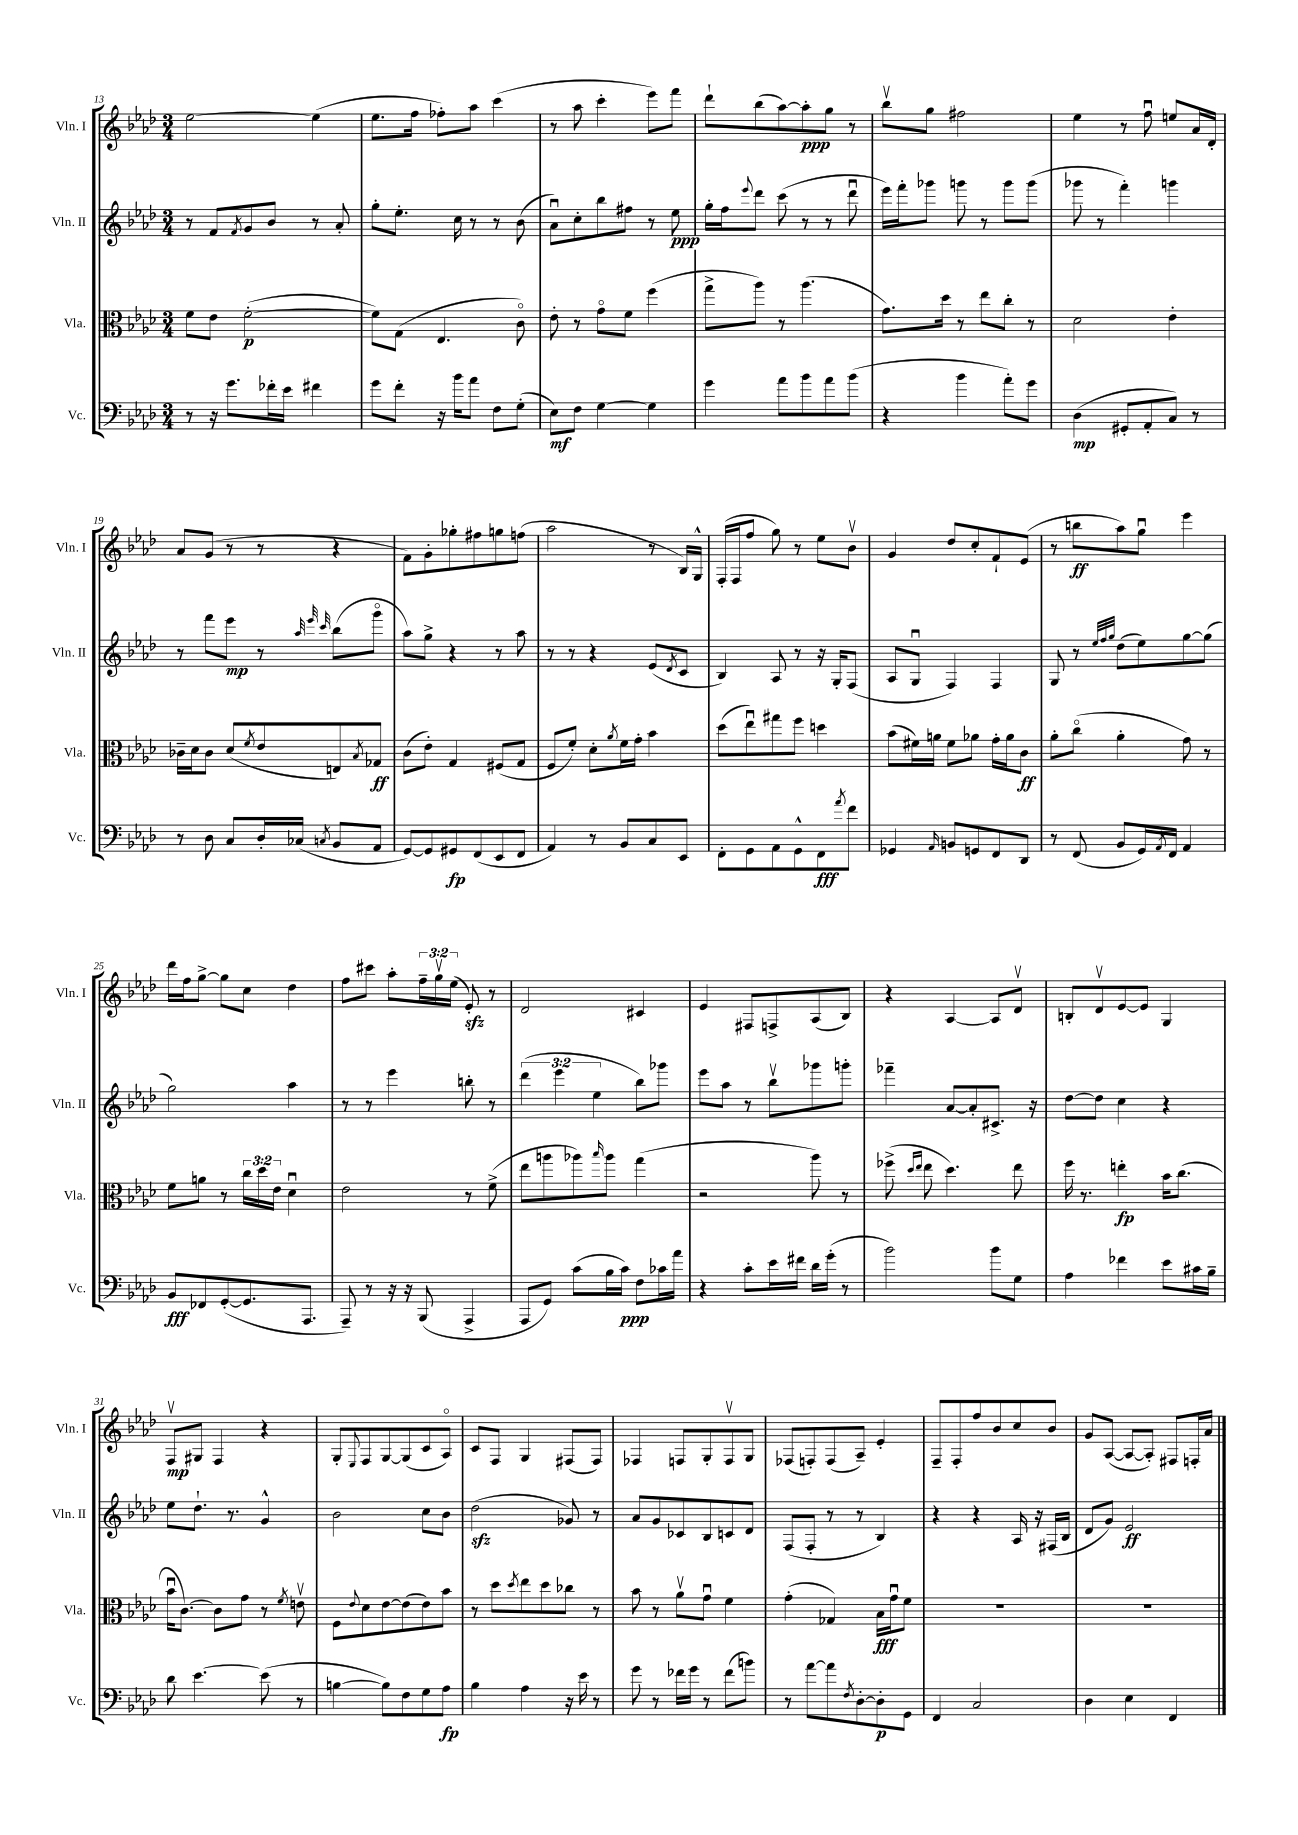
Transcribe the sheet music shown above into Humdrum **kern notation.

**kern	**kern	**kern	**kern
*staff4	*staff3	*staff2	*staff1
*clefF4	*clefC3	*clefG2	*clefG2
*k[b-e-a-d-]	*k[b-e-a-d-]	*k[b-e-a-d-]	*k[b-e-a-d-]
*M3/4	*M3/4	*M3/4	*M3/4
8r	8f	8r	[2ee-
16r	8e-	8f	.
8.g	.	.	.
.	.	8qf	.
.	([2f'	8g	.
16f-'	.	8b-	.
16e-	.	.	.
4f#	.	8r	(4ee-]
.	.	8a-'	.
=	=	=	=
8g	8f])	8gg'	8.ee-
8f'	(8G	8.ee-'	.
.	.	.	16ff
16r	4.E-	.	8ff-')
16b-	.	16cc	.
8a-	.	8r	8aa-
8F	.	8r	(4ccc
(8G'	8co)	(8b-	.
=	=	=	=
8E-)	8e-'	8a-u)	8r
8F	8r	8cc'	8aa-
[4G	8go	8bb-	4ccc'
.	8f	8ff#	.
4G]	(4ff	8r	8eee-)
.	.	8ee-	8fff
=	=	=	=
4g	8gg^	16gg'	8ddd-`
.	.	16ff	.
.	.	8qqeee-	.
.	8aa-)	8ddd-	(8bb-
8a-	8r	(8ccc	[8aa-)
8b-	(4.aa-	8r	8aa-']
8a-	.	8r	8gg
(8b-	.	8ddd-u	8r
=	=	=	=
4r	8.g)	16eee-)	8bb-v
.	.	16fff'	.
.	.	8ggg-	8gg
.	16dd-	.	.
4b-	8r	8ggg	2ff#
.	8ee-	8r	.
8a-')	8cc'	8ggg	.
8g	8r	(8ggg	.
=	=	=	=
(4D-	2d-	8ggg-	4ee-
.	.	8r	.
8GG#'	.	4fff')	8r
8AA-'	.	.	8ffu
8C)	4e-'	4ggg	8ee
8r	.	.	16a-
.	.	.	16d-'
=	=	=	=
8r	16c-~	8r	8a-
.	16d-	.	.
8D-	8c-	8fff	(8g
8C	(8d-	8eee-	8r
.	8qf	.	.
16D-'	8e-	8r	8r
(16C-	.	.	.
.	.	32qqaa-	.
.	.	32qqeee-	.
8qC	.	32qqccc	.
8BB-	8E)	(8bb-	4r
.	8qB-	.	.
8AA-	8G-	8gggo	.
=	=	=	=
[8GG)	(8c	8aa-)	8f)
8GG]	8e-')	8gg^	8g'
8GG#	4G	4r	8gg-'
(8FF	.	.	8ff#
8EE-	(8F#	8r	8gg
8FF	8G	8aa-	(8ff
=	=	=	=
4AA-)	8F	8r	2aa-
.	8f')	8r	.
8r	8d-'	4r	.
.	8qa-	.	.
8BB-	16f	.	.
.	16g'	.	.
8C	4b-	(8e-	8r
.	.	8qd-	.
8EE-	.	8c	16B-)
.	.	.	16G^^
=	=	=	=
8FF'	(8dd-	4B-)	(16F'
.	.	.	16F
8GG	8ee-u)	.	8ff
8AA-	8gg#	8A-	8gg)
8GG^^	8ff	8r	8r
8FF	4dd	16r	8ee-
.	.	16G'	.
8qa-	.	.	.
8f	.	(8F	8b-v
=	=	=	=
4GG-	(8b-	8A-	4g
.	16f#)	8Gu	.
.	16a	.	.
16qqAA-	.	.	.
8BB	8f#	4F)	8dd-
8GG	8a-	.	8cc'
8FF	16g'	4F	8f`
.	16a-	.	.
8DD-	8c	.	(8e-
=	=	=	=
8r	8a-'	8G	8r
(8FF	(8cco	8r	8bb
.	.	32qqee-	.
.	.	32qqff	.
.	.	32qqgg	.
8BB-	4a-'	(8dd-	8aa-)
16GG)	.	8ee-)	8ggu
8qAA-	.	.	.
16FF	.	.	.
4AA-	8g)	[8gg	4eee-
.	8r	(8gg]	.
=	=	=	=
8BB-	8f	2gg)	16ddd-
.	.	.	16ff
8FF-	8a	.	[8gg^
([8GG'	8r	.	8gg]
8.GG]	24cc	.	8cc
.	24dd-	.	.
.	24e-	.	.
.	4d-u	4aa-	4dd-
8.AAA-	.	.	.
=	=	=	=
8AAA-~)	2e-	8r	8ff
8r	.	8r	8ccc#
16r	.	4eee-	8aa-'
16r	.	.	.
(8BBB-	.	.	24ff~
.	.	.	24ggv
.	.	.	(24ee-
4AAA-^	8r	8bb'	8e-')
.	(8f^	8r	8r
=	=	=	=
8AAA-	8ee-	(6ddd-	2d-
8GG)	8aa	.	.
.	.	6eee-	.
(8c	8aa-)	.	.
.	.	6ee-	.
.	16qqbb-	.	.
16B-	8aa-	.	.
16c)	.	.	.
8F	(4gg	8bb-)	4c#
16c-	.	8ggg-	.
16a-	.	.	.
=	=	=	=
4r	2r	8eee-	4e-
.	.	8aa-	.
8c'	.	8r	8F#
16e-	.	8bb-v	8F^
16f#	.	.	.
16d-	8aa-)	8ggg-	(8A-
(16g'	.	.	.
8r	8r	8ggg'	8B-)
=	=	=	=
2b-)	(8ff-^	4fff-~	4r
.	16qqdd-	.	.
.	16qqee-	.	.
.	8ee-	.	.
.	4.dd-)	[8a-	[4A-
.	.	8a-']	.
8b-	.	8.c#^	8A-]
8G	8ee-	.	8d-v
.	.	16r	.
=	=	=	=
4A-	16ff	[8dd-	8B'
.	8.r	.	.
.	.	8dd-]	8d-v
4f-	4ee'	4cc	[8e-
.	.	.	8e-]
8e-	16b-	4r	4G
.	(8.cc	.	.
16c#	.	.	.
16B-~	.	.	.
=	=	=	=
8d-	16b-u	8ee-	8Fv
.	[8.c)	.	.
[4.e-	.	8.dd-`	8G#
.	8c]	.	4F
.	.	8.r	.
.	8g	.	.
(8e-]	8r	4g^^	4r
.	8qf	.	.
8r	8ev	.	.
=	=	=	=
[4B	8F	2b-	8G'
.	8qqe-	.	8qqE-
.	8d-	.	8F
8B])	[8e-	.	[8G
8F	(8e-]	.	(8G]
8G	8e-)	8cc	8c
8A-	8b-	8b-	8A-o)
=	=	=	=
4B-	8r	(2dd-	8c
.	8dd-	.	8F
.	8qdd-	.	.
4A-	8ee-	.	4G
.	8dd-	.	.
16r	8cc-	8g-)	(8F#
16e-	.	.	.
8r	8r	8r	8F#)
=	=	=	=
8g	8b-	8a-	4F-
8r	8r	8g	.
16f-	8a-v	8c-	8F
16g	.	.	.
8r	8gu	8B-	8G'
(8f-	4f	8c	8Fv
8b)	.	8d-	8G
=	=	=	=
8r	(4g'	(8F	(8F-
[8a-	.	8F'	8F')
8a-]	4G-)	8r	(8F
8qF	.	.	.
[8D-'	.	8r	8A-~)
8D-']	16B-	4B-)	4e-'
.	16gu	.	.
8GG	8f	.	.
=	=	=	=
4FF	2.r	4r	8F~
.	.	.	8F'
2C	.	4r	8ff
.	.	.	8b-
.	.	16A-	8cc
.	.	16r	.
.	.	(16F#	8b-
.	.	16B-	.
=	=	=	=
4D-	2.r	8d-	8g
.	.	8g)	([8A-
4E-	.	2e-	8A-_
.	.	.	8A-'])
4FF	.	.	8F#
.	.	.	16F'
.	.	.	16a-
==	==	==	==
*-	*-	*-	*-
